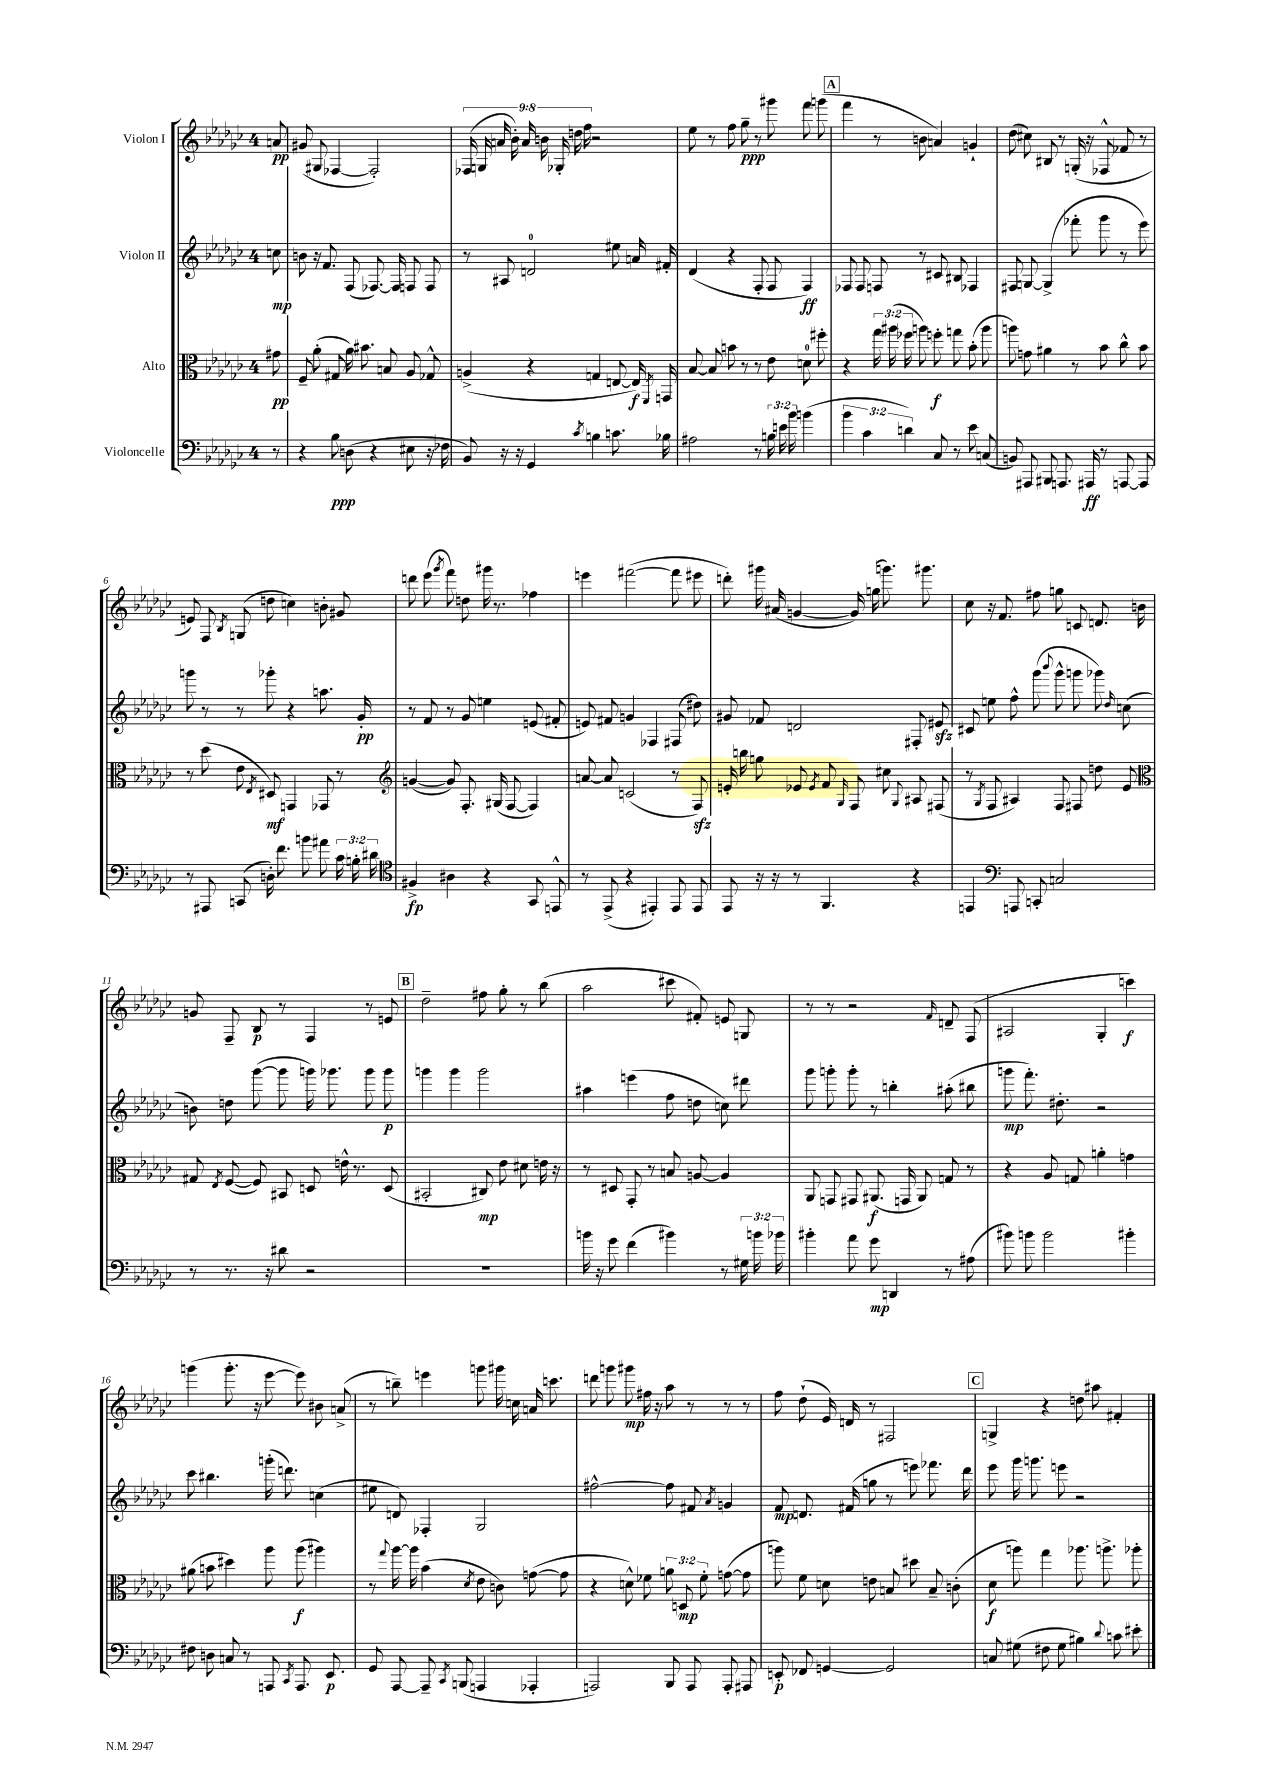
<<
\new StaffGroup <<
\new Staff = "s0" \with { instrumentName = "Violon I" } {
    \clef treble \key ges \major \once \override Staff.TimeSignature.style = #'single-digit \time 4/4 \override Staff.TupletNumber.text = #tuplet-number::calc-fraction-text \partial 8
    \autoBeamOff a'8\pp |
    gis'8( gis8 fes4~ fes2-.) |
    \tuplet 9/8 { fes16( g16 a'16 bes'16-.) a'16 b'16 ges16-. d''16 f''16 } r2 |
    ees''8 r8 f''8 ges''8--\ppp r8 gis'''8 f'''8 g'''8( |
    \mark \markup { \box "A" } f'''4 r8 b'8 a'4) g'4-! |
    des''8( cis''8) bis8 r8 g16-.( r16 fes8-^ fes'8 r8 |
    e'8) f8 \acciaccatura { bes8 } g8( d''8 c''4) b'8-. gis'8 |
    d'''8 ees'''8( \acciaccatura { ges'''8 } f'''8) d''8 gis'''16 r8. fes''4 |
    e'''4 fis'''2~( fis'''8 eis'''8 |
    d'''8-.) gis'''16 ais'16( g'4~ g'16) g''16( g'''8.) gis'''8. |
    ces''8 r16 f'8. fis''8 g''8 c'8 d'8. b'16 |
    g'8 f8-- bes8\p r8 f4 r8 e'8 |
    \mark \markup { \box "B" } des''2-- fis''8 ges''8-. r8 bes''8( |
    aes''2 cis'''8 fis'8-.) e'8 g8 |
    r8 r8 r2 \grace { f'16 } d'8-- f8( |
    ais2 ges4-. c'''4\f) |
    g'''4( g'''8.-. r16 ees'''8~ ees'''8) bis'8 a'8->( |
    r8 b''8--) e'''4 g'''8 gis'''16 c''16 a'16 c'''8. |
    d'''8 g'''8 gis'''8\mp fis''16 r16 aes''8 r8 r8 r8 |
    f''8 des''8-!( ees'16) d'16 r8 fis2 |
    \mark \markup { \box "C" } g4-> r4 d''8 ais''8 fis'4-. \bar "|." |
}
\new Staff = "s1" \with { instrumentName = "Violon II" } {
    \clef treble \key ges \major \once \override Staff.TimeSignature.style = #'single-digit \time 4/4 \partial 8
    \autoBeamOff c''8\mp |
    b'8 r16 f'8. f8( fes8.~) fes16 f8 f8 |
    r8 ais8 d'2-0 eis''8 a'16 fis'16-. |
    des'4( r4 f8-. f8 f4\ff) |
    \mark \markup { \box "A" } fes8 fes8 f8 r8 cis'8 bis8 fes4 |
    fis8 g8~ g4->( fes'''8-. ges'''8 r8 ees'''8) |
    g'''8 r8 r8 ges'''8-. r4 a''8. ges'16-.\pp |
    r8 f'8 r8 ges'8 e''4 e'8( fis'8-. |
    e'8) fis'8 g'4 fes4 fis8( dis''8) |
    gis'8 fes'8 d'2 fis8-. eis'8\sfz |
    cis'8 e''8 f''8-^ ges'''8( \appoggiatura { bes'''8 } ges'''8-^ g'''8 ges'''8) \grace { des''16 } c''8( |
    b'8) d''8 ges'''8~( ges'''8 g'''16) ges'''8. ges'''8 ges'''8\p |
    \mark \markup { \box "B" } g'''4 g'''4 g'''2 |
    ais''4 e'''4( f''8 d''8 c''8) dis'''8 |
    ges'''8 g'''8-. g'''8-. r8 b''4-. ais''8-.( bis''8 |
    g'''8\mp f'''8.-.) dis''8.-. r2 |
    ces'''8 bis''4. g'''16-.( d'''8.) c''4( |
    eis''8 d'8) fes4-. ges2 |
    fis''2~-^ fis''8 fis'8 \acciaccatura { aes'8 } g'4 |
    f'8\mp d'8. fis'16( g''8 r8 e'''8) fes'''8. des'''16 |
    \mark \markup { \box "C" } ees'''8 ges'''16 g'''8. e'''8 r2 \bar "|." |
}
\new Staff = "s2" \with { instrumentName = "Alto" } {
    \clef alto \key ges \major \once \override Staff.TimeSignature.style = #'single-digit \time 4/4 \override Staff.TupletNumber.text = #tuplet-number::calc-fraction-text \partial 8
    \autoBeamOff gis'8\pp |
    f8-- aes'8-.( gis8 aes'16) bis'8. b8 aes8 ges8-^ |
    a4->( r4 g4 e8~ e16\f) \acciaccatura { f,8 } g,16 |
    bes8~ bes8 b'8 r8 r8 ees'8 d'8-0 fis''8-. |
    \mark \markup { \box "A" } r4 \tuplet 3/2 { ges''16 ais''16( fes''16 } a''8) f''8-.\f g''8 bes'8-.( a''8 |
    a''8) g'8 ais'4 r8 bes'8 ces''8-^ bes'8 |
    r8 des''8( ees'8 \acciaccatura { ees8 } dis8\mf) g,4 ges,8 r8 |
    \clef treble g'4~( g'8) f8.-. gis16( f8~ f4) |
    a'8~ a'8 c'2( r8 f8\sfz) |
    e'16-. b''16 g''8 ees'8 \acciaccatura { ees'8 } f'8 \grace { ges16 } f8 cis''8 \appoggiatura { ges8 } ais8 fis8( |
    r8 \acciaccatura { ges8 } f8 ais4) f8 fis8 d''8 ees'8 |
    \clef alto gis8 \acciaccatura { ees8 } f8~( f8) bis,8 d8 e'16-^ r8. d8( |
    \mark \markup { \box "B" } bis,2-. cis8\mp) ees'8 dis'8 e'16 r16 |
    r8 dis8 ges,8-. r8 b8 a8~ a4 |
    aes,8 g,8 gis,8 ais,8.\f( g,16 ais,8) g8 r8 |
    r4 aes8 g8 a'4-. g'4 |
    ais'8( b'8 dis''4) aes''8 aes''8\f( ais''4) |
    r8 \appoggiatura { ges''8 } aes''16~ aes''16 bes'4( \acciaccatura { des'8 } ees'8 c'8) g'8~( g'8 |
    r4 d'8-^) fes'8 \tuplet 3/2 { a'8 d8\mp fes'8-. } g'8~( g'8 |
    a''8) f'8 d'8 e'8 b8 dis''8 b8-- c'8-.( |
    \mark \markup { \box "C" } des'8\f a''8) ges''4 aes''8. a''8.-> aes''8-. \bar "|." |
}
\new Staff = "s3" \with { instrumentName = "Violoncelle" } {
    \clef bass \key ges \major \once \override Staff.TimeSignature.style = #'single-digit \time 4/4 \override Staff.TupletNumber.text = #tuplet-number::calc-fraction-text \partial 8
    \autoBeamOff r8 |
    r4 bes8\ppp d8( r4 eis8 r16 fes16 |
    bes,8) r16 r16 ges,4 \acciaccatura { ces'8 } b4 c'8. bes16 |
    ais2 r8 \tuplet 3/2 { b16 e'16 bes'16 } b'4( |
    \mark \markup { \box "A" } \tuplet 3/2 { bes'4 ces'4 d'4) } ces8 r8 ees'8 c8( |
    b,8) ais,,8 bis,,8 a,,8. ais,,16\ff r8 a,,8~ a,,8 |
    r8 ais,,8 c,8( d16-.) f'8. b'8 ais'8 \tuplet 3/2 { ces'16 b16-. dis'16 } |
    \clef tenor fis4->\fp ais4 r4 ges,8 e,8-^ |
    r8 ees,8->( r4 eis,4-.) eis,8 eis,8 |
    ees,8 r16 r16 r8 f,4. r4 |
    e,4 \clef bass a,,8 c,8-. c2 |
    r8 r8. r16 dis'8 r2 |
    \mark \markup { \box "B" } R1 |
    b'16 r16 ges'8 f'4( bis'4) r8 \tuplet 3/2 { gis16 b'16 bes'16 } |
    bis'4-. aes'8 ges'8\mp d,4 r8 ais8( |
    bis'8) b'8 b'2 bis'4-. |
    fis8 d8 c8 r8 a,,8 \acciaccatura { ces,8 } a,,8. ees,8.\p |
    ges,8 aes,,8~ aes,,8-- \acciaccatura { ces,8 } b,,8( a,,4 aes,,4-. |
    a,,2) bes,,8 a,,8 a,,8-. ais,,8 |
    e,8-.\p fes,8 g,4~ g,2 |
    \mark \markup { \box "C" } c8 gis8( fis8 gis8 bis4) \appoggiatura { des'8 } c'8 eis'8-. \bar "|." |
}
>>
>>
